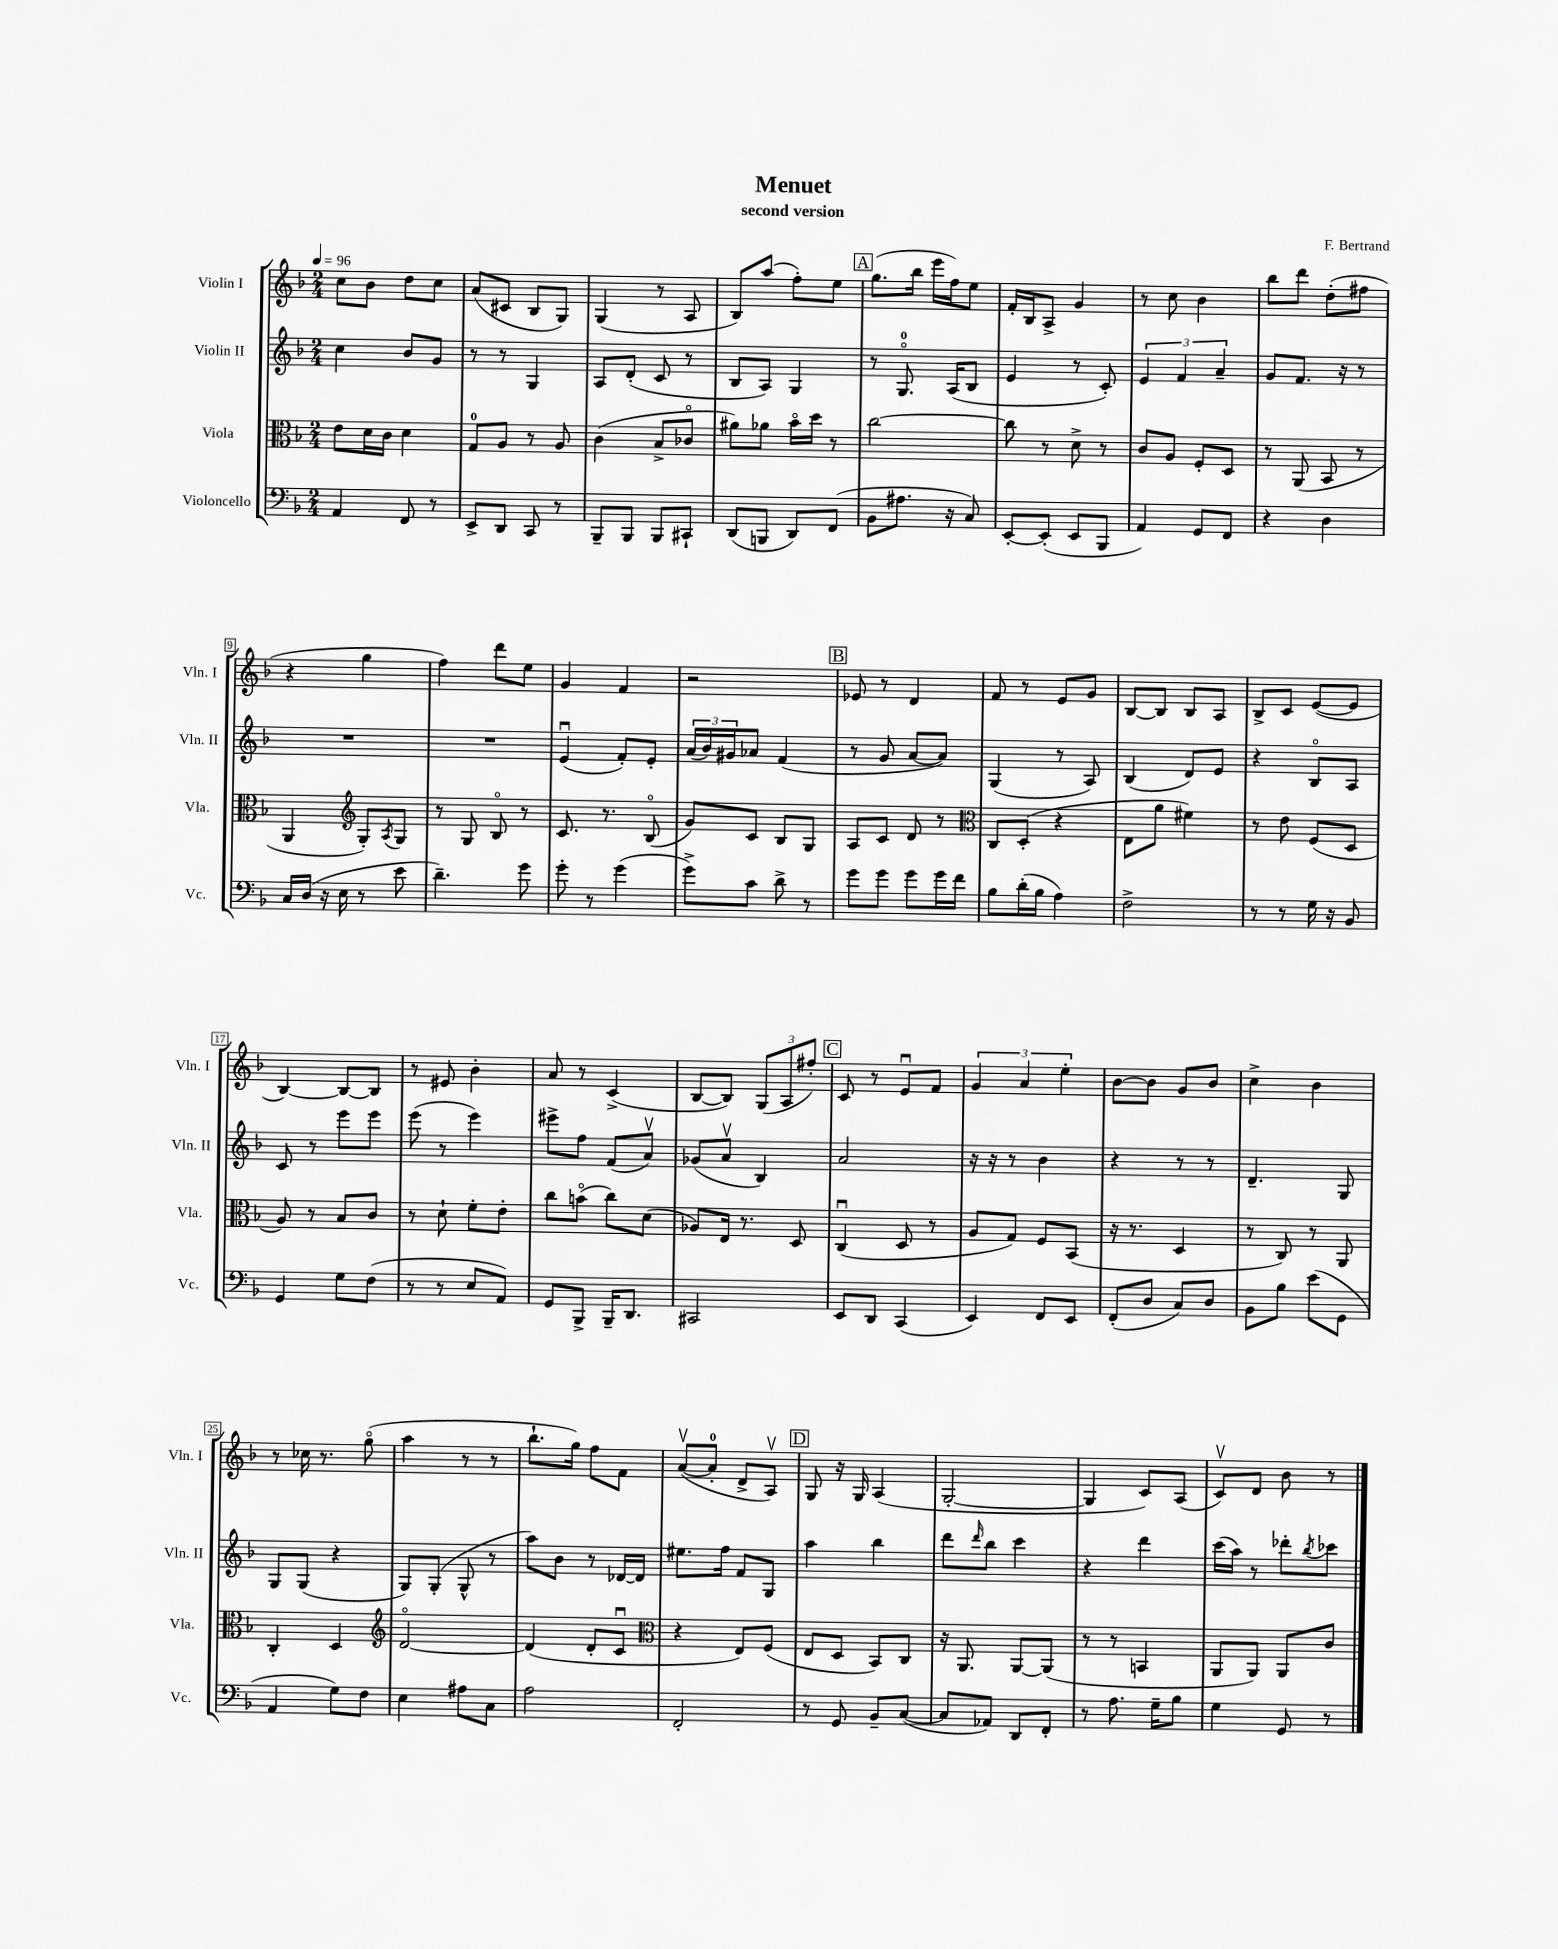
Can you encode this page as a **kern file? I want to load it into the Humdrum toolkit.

**kern	**kern	**kern	**kern
*staff4	*staff3	*staff2	*staff1
*clefF4	*clefC3	*clefG2	*clefG2
*k[b-]	*k[b-]	*k[b-]	*k[b-]
*M2/4	*M2/4	*M2/4	*M2/4
*MM96	*MM96	*MM96	*MM96
4AA	8e	4cc	8cc
.	16d	.	8b-
.	16c	.	.
8FF	4d	8b-	8dd
8r	.	8g	8cc
=	=	=	=
8EE^	8G	8r	(8a
8DD	8A	8r	8c#
8CC	8r	4G	8B-
8r	8A	.	8G)
=	=	=	=
8BBB-~	(4c	8A	(4G
8BBB-	.	(8d'	.
8BBB-	8B-^	8c	8r
8CC#`	8c-o	8r	8A
=	=	=	=
(8DD	8a#)	8B-	8B-)
8BBB	8a-	8A)	(8aa
8DD)	16b-o	4G	8ff')
.	16dd	.	.
(8FF	8r	.	8ee
=	=	=	=
8BB-	[2cc	8r	(8.gg
8.A#	.	8.Go	.
.	.	.	16bb-
.	.	.	16eee
16r	.	(16A	16ff)
8C)	.	8B-	8ee
=	=	=	=
[8EE'	8cc]	4e	16f'
.	.	.	16B-
(8EE']	8r	.	8A^
8EE	8d^	8r	4g
8BBB-	8r	8c')	.
=	=	=	=
4AA)	8c	6e	8r
.	8A	.	8cc
.	.	6f	.
8GG	8F'	.	4b-
.	.	6a~	.
8FF	8D	.	.
=	=	=	=
4r	8r	8g	8bb-
.	(8AA	8.f	8ddd
4D	8BB-	.	(8dd'
.	.	16r	.
.	8r	8r	8ff#
=	=	=	=
16C	4AA	2r	4r
(16D	.	.	.
16r	.	.	.
16E	.	.	.
*	*clefG2	*	*
8r	8G')	.	4gg
.	8qA	.	.
8e	8G	.	.
=	=	=	=
4.d~)	8r	2r	4ff)
.	8G	.	.
.	8B-o	.	8ddd
8g	8r	.	8ee
=	=	=	=
8g'	8.c	(4eu	4g
8r	.	.	.
.	8.r	.	.
(4g	.	8f')	4f
.	(8B-o	8e'	.
=	=	=	=
8g^)	8g)	(24a	2r
.	.	24b-)	.
.	.	24g#	.
8c	8c	8a-	.
8d^	8B-	(4f	.
8r	8G	.	.
=	=	=	=
8g	8A	8r	8e-
8g	8c	8g	8r
8g	8d	[8a	4d
16g	8r	8a])	.
16f	.	.	.
=	=	=	=
*	*clefC3	*	*
8B-	8C	(4G	8f
(16d'	(8D'	.	8r
16B-	.	.	.
4A)	4r	8r	8e
.	.	8A)	8g
=	=	=	=
2F^	8E	(4B-	[8B-
.	8a	.	8B-]
.	4f#)	8d)	8B-
.	.	8e	8A
=	=	=	=
8r	8r	4r	8B-^
8r	8e	.	8c
16G	(8F	8B-o	([8e
16r	.	.	.
8BB-	8D	8A	8e]
=	=	=	=
4GG	8A)	8c	[4B-)
.	8r	8r	.
8G	8B-	8eee	8B-_
(8F	8c	8eee	8B-]
=	=	=	=
8r	8r	(8eee	8r
8r	8d`	8r	8e#
8E	8f'	4eee)	4b-'
8AA)	8e'	.	.
=	=	=	=
8GG	8cc	8eee#^	8a
8BBB-^	(8bo	8ff	8r
16BBB-~	8cc)	(8f	(4c^
8.DD	.	.	.
.	(8d	8av)	.
=	=	=	=
2CC#	8A-)	(8g-	[8B-
.	16E	8av	8B-])
.	8.r	.	.
.	.	4B-)	(12G
.	.	.	12A
.	8D	.	.
.	.	.	12ff#')
=	=	=	=
8EE	(4Cu	2a	8c
8DD	.	.	8r
(4CC	8D	.	8eu
.	8r	.	8f
=	=	=	=
4EE)	8A	16r	6g
.	.	16r	.
.	8G)	8r	.
.	.	.	6a
8FF	8F	4b-	.
.	.	.	6ee'
8EE	(8BB-	.	.
=	=	=	=
(8FF'	16r	4r	[8b-
.	8.r	.	.
8D	.	.	8b-]
8C)	4D	8r	8g
8D	.	8r	8b-
=	=	=	=
8BB-	8r	4.d~	4cc^
8B-	8C)	.	.
(8e	8r	.	4b-
8GG	8AA	8G	.
=	=	=	=
4AA	4C'	8G	8r
.	.	(8G	16cc-
.	.	.	8.r
8G)	4D	4r	.
8F	.	.	(8ggo
=	=	=	=
*	*clefG2	*	*
4E	[2do	8G)	4aa
.	.	(8G'	.
8A#	.	8G^^	8r
8C	.	8r	8r
=	=	=	=
2A	(4d]	8aa)	8.bb-`
.	.	8b-	.
.	.	.	16gg)
.	8d'	8r	8ff
.	8cu	[16d-	8f
.	.	16d-]	.
=	=	=	=
*	*clefC3	*	*
2FF'	4r	8.ee#	([8av
.	.	.	8a']
.	.	16ff	.
.	8E)	8f	8d^
.	(8F	8G	8Av)
=	=	=	=
8r	8E	4aa	8G
8GG	8D	.	16r
.	.	.	16G
8BB-~	8BB-)	4bb-	(4A
([8C	8C	.	.
=	=	=	=
8C]	16r	8ddd	[2G'
.	8.AA	.	.
.	.	16qqddd	.
8AA-)	.	8bb-	.
8DD	[8AA	4ccc	.
8FF'	(8AA]	.	.
=	=	=	=
8r	8r	4r	4G]
8.A	8r	.	.
.	4BB	4ddd	8c)
16G~	.	.	.
8B-	.	.	(8A
=	=	=	=
4G	8AA	(16ccc	8cv)
.	.	16aa)	.
.	8AA)	8r	8d
8GG	8AA	8ddd-'	8b-
.	.	8qbb-	.
8r	8c	8ccc-	8r
==	==	==	==
*-	*-	*-	*-
